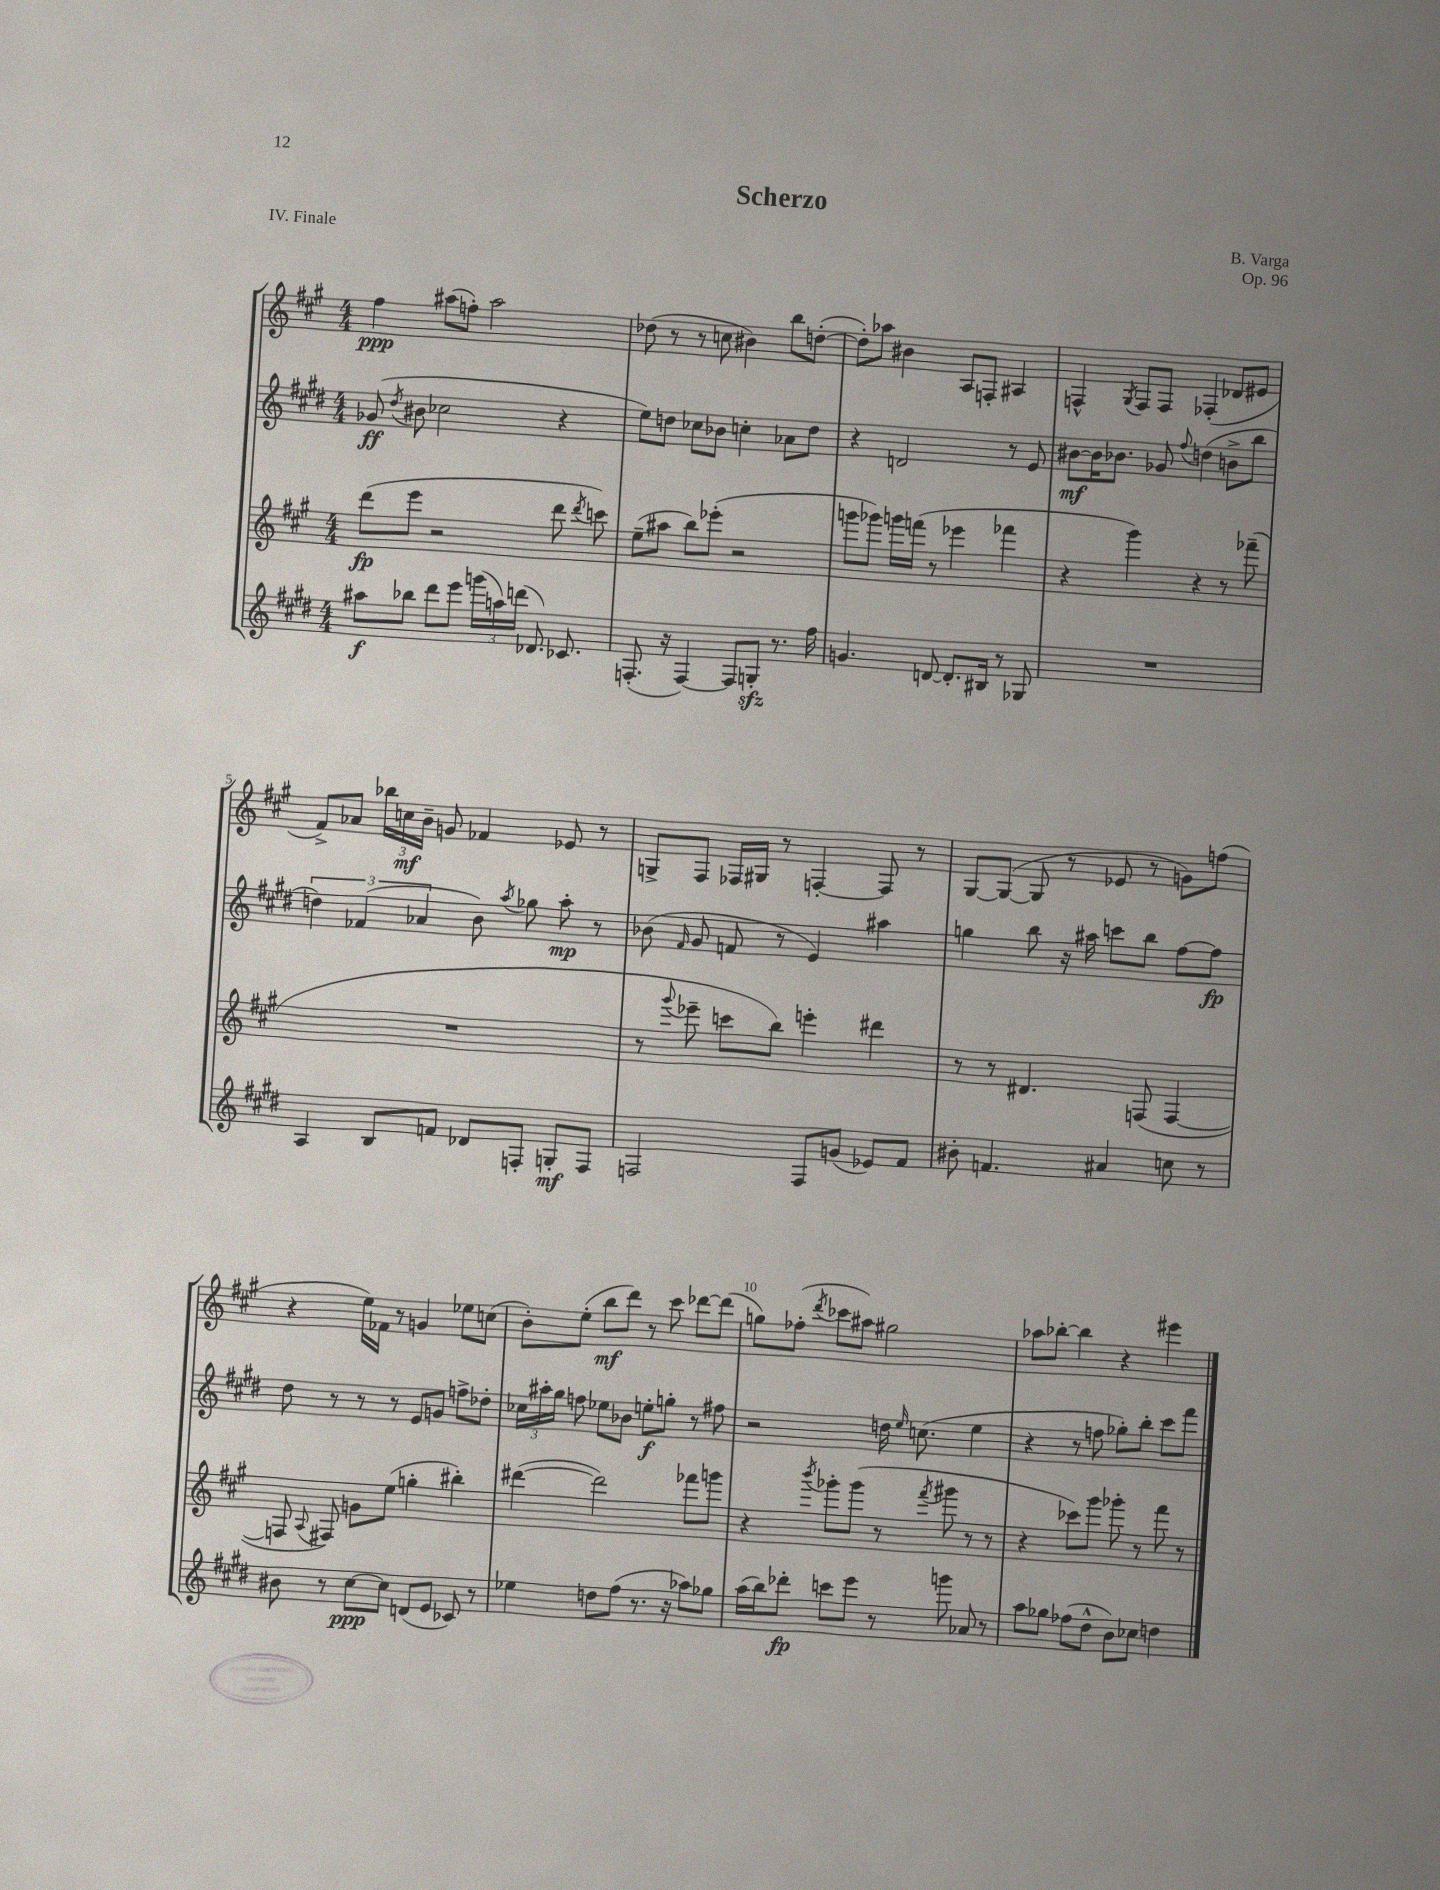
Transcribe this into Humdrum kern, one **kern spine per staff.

**kern	**kern	**kern	**kern
*staff4	*staff3	*staff2	*staff1
*clefG2	*clefG2	*clefG2	*clefG2
*k[f#c#g#d#]	*k[f#c#g#]	*k[f#c#g#d#]	*k[f#c#g#]
*M4/4	*M4/4	*M4/4	*M4/4
8aa#	(8ddd	(8g-	4ff#
.	.	8qdd#	.
8bb-	8eee	8b#	.
8ddd#	2r	2cc-	(8aa#
8eee	.	.	8ff')
(24ggg	.	.	2aa#
24aa)	.	.	.
(24ddd	.	.	.
8.d-)	.	.	.
.	8ddd	4r	.
8.c-	.	.	.
.	8qddd	.	.
.	8ccc)	.	.
=	=	=	=
(8.F'	(8ee~	8ee)	(8dd-
.	8aa#	8dd	8r
16r	.	.	.
[4F)	8bb)	8cc-	8r
.	(8eee-'	8b-	8cc
8F]	2r	4cc'	4b#)
8G'	.	.	.
8.r	.	8a-	8bb
.	.	8dd	([8dd'
16ff#	.	.	.
=	=	=	=
4.g	8ggg	4r	8dd'])
.	8ggg-)	.	8aa-
.	16ggg	2d	4b#
.	(16fff	.	.
[8d	8r	.	.
8.d']	4eee-	.	8A
.	.	.	8F'
16B#	.	.	.
8r	4fff-	8r	4A#
8G-	.	8e	.
=	=	=	=
1r	4r	[8b#	4F^^
.	.	16b#]	.
.	.	8.b-	.
.	.	.	8qG#
.	4ggg#)	.	8F
.	.	8g-	8F
.	.	8qqff#	.
.	4r	(4dd	(4F-'
.	8r	8b^	8d-
.	(8fff-~	8bb	8e#
=	=	=	=
4A	1r	6dd)	8f#^)
.	.	.	8a-
.	.	(6f-	.
8B	.	.	24bb-
.	.	.	24cc
.	.	6a-	24b~
8f	.	.	8g
8d-	.	8b)	4f-
.	.	8qaa	.
8F'	.	8gg-	.
8G'	.	8aa'	8e-
8F	.	8r	8r
=	=	=	=
2F	8r	(8b-	8G^
.	8qqggg#	16qqf#	.
.	8eee-~	8g#	8F#
.	8ccc	8f	16F-
.	.	.	16G#
.	8bb)	8r	8r
8F	4eee'	4e)	[4F'
(8g	.	.	.
8e-)	4ddd#	4aa#	8F]
8f#	.	.	8r
=	=	=	=
8b#'	8r	4gg	[8G#
4.f	8r	.	(8G#_
.	4.d#	8bb	8G#]
.	.	16r	8r
.	.	16aa#	.
4a#	.	8ccc	8e-
.	(8F	8bb	8r
8cc	[4F	[8ff#	8g)
8r	.	8ff#]	(8ff
=	=	=	=
8b#	8F]	8dd#	4r
.	8qqA	.	.
8r	8F#)	8r	.
[8cc#	8g	8r	16ee)
.	.	.	16f-
8cc#]	(8ee	8r	8r
(8d	4gg'	8e	4g
8e	.	8g	.
8c-)	4bb#')	8ff^	8ee-
8r	.	8dd-'	(8cc
=	=	=	=
4ee-	([4ddd#	24cc-	8b')
.	.	24aa#'	.
.	.	24gg#	.
.	.	8ff	(8ee'
8dd	2ddd#])	8ee-	8bb
(8ff#	.	8b-	8ddd)
8.r	.	8ee'	8r
.	.	8gg'	8ccc#
16r	.	.	.
8aa-)	8fff-	8r	[8ddd-
8gg-	8ggg	8ff#	(8ddd-]
=	=	=	=
(16aa	4r	2r	8gg)
16bb)	.	.	.
8ddd-'	.	.	(8ff-'
.	8qbbb	.	8qddd
8ccc	8ggg-'	.	8ccc-
8eee	(8ggg-	.	8aa#)
8r	8r	16dd	2gg#
.	.	16qqee	.
.	.	(8.cc	.
.	8qfff#	.	.
8ggg	8ggg#	.	.
8a-	8r	4ee	.
8r	8r	.	.
=	=	=	=
8aa	4r	4r	8aa-
8gg-	.	.	[8bb-'
(8ff-	8ccc-)	8r	4bb-]
8dd#^^	8ggg#	8ff	.
8b)	8ggg-'	8gg-')	4r
8cc-	8r	8bb'	.
4dd	8fff#	8ccc#	4eee#
.	8r	8fff#	.
==	==	==	==
*-	*-	*-	*-
